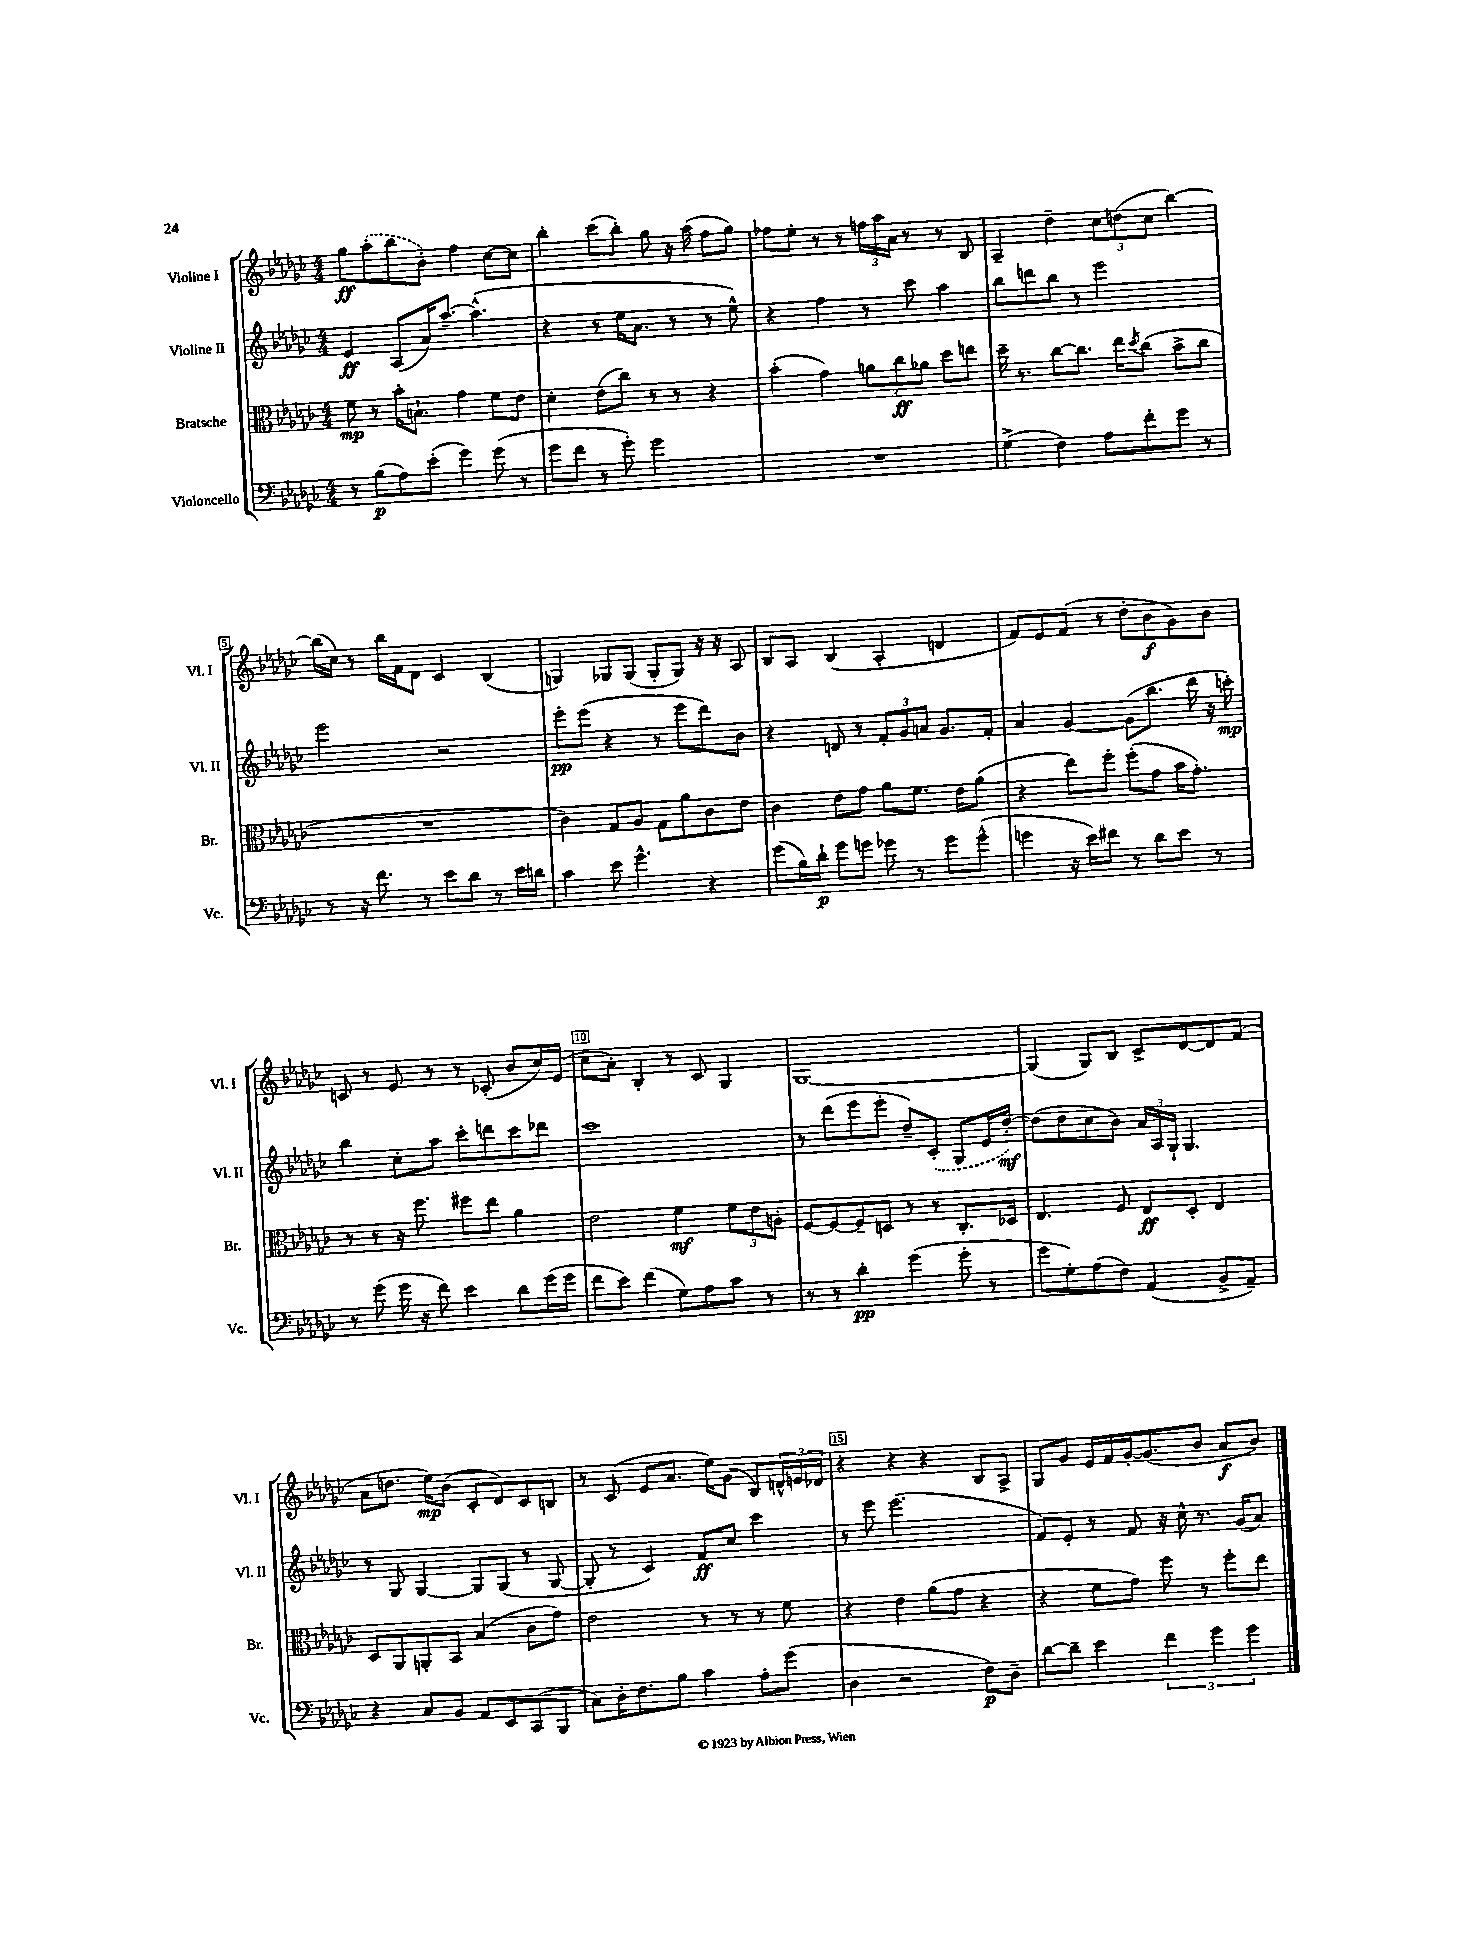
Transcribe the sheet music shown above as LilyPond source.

<<
\new StaffGroup <<
\new Staff = "s0" \with { instrumentName = "Violine I" shortInstrumentName = "Vl. I" } {
    \clef treble \key ges \major \numericTimeSignature \time 4/4
    ges''8\ff \once \slurDashed aes''8-.( bes''8 bes'8-.) f''4 ces''8~ ces''8 |
    bes''4-. ces'''8( bes''8-.) ges''8 r16 aes''16( f''8 ges''8) |
    fes''8 ees''8-. r8 r8 \tuplet 3/2 { f''16 aes''16 aes'16 } r8 r8 bes8 |
    aes4-- des''4-- \tuplet 3/2 { ces''8 d''8( ces''8 } bes''4~) |
    bes''16( ces''16) r8 bes''16 f'16 des'8 ces'4 bes4( |
    g4) ges8 ges8( ges8-. ges8) r16 r16 aes8 |
    bes8 aes8 bes4( aes4-. d'4 |
    f'8) ees'8 f'8( r8 des''8-. bes'8\f ges'8) bes'8 |
    c'8 r8 ees'8 r8 r8 ces'8-.( bes'8 ces''16) ees'16( |
    ces''8 aes'8-.) bes4-. r8 ces'8 ges4 |
    ges1~ |
    ges4( ges8) bes8 ces'8-> des'8~ des'8 f'8( |
    aes'8 d''8. ees''16\mp) bes'8( ces'8-. des'8) ces'8 b8 |
    r8 ces'8( ees'8 aes'8. ees''16) ges'8( bes8) \tuplet 3/2 { d'16-^ e'16 des'16 } |
    r4 r4 r4 bes8 aes8-> |
    ges8 ges'8 ees'16 f'16 ges'16~-. ges'8.( bes'8 aes'8\f bes'8) \bar "|." |
}
\new Staff = "s1" \with { instrumentName = "Violine II" shortInstrumentName = "Vl. II" } {
    \clef treble \key ges \major \numericTimeSignature \time 4/4
    ees'4\ff aes8( aes'16) aes''8.~-- aes''4.-^( |
    r4 r8 ees''16 aes'8. r8 r8 ees''8-^) |
    r4 f''4 r8 ces'''8 aes''4 |
    bes''8 d'''8 bes''8 r8 ees'''2 |
    ees'''2 r2 |
    ees'''8-.\pp ees'''8( r4 r8 ees'''8 des'''8) bes'8 |
    r4 d'8 r8 \tuplet 3/2 { f'8-. ges'8 a'8 } ges'8. f'16-. |
    aes'4 ges'4~ ges'8( bes''8. des'''16 r16 c'''16-.\mp) |
    bes''4 ces''8-. aes''8 ces'''8-. d'''8 ces'''8 des'''8 |
    ces'''1 |
    r8 des'''8( ees'''8 ees'''8-. des''8--) \once \slurDashed ces'8-.( ges8 ees'16 des''16~-.\mf) |
    des''8( des''8 ces''8 bes'8) \tuplet 3/2 { aes'16 aes16 ges16-! } ges4. |
    r8 ges8 ges4~ ges8 ges8( r8 ges8~ |
    ges8-. r8 ces'4) f'8\ff ces''8 ces'''4 |
    r8 ees'''8 ees'''2.( |
    f'8) ees'8-. r8 f'8 r16 ces''16-^ r8. ges'16( aes'8) \bar "|." |
}
\new Staff = "s2" \with { instrumentName = "Bratsche" shortInstrumentName = "Br." } {
    \clef alto \key ges \major \numericTimeSignature \time 4/4
    f'8\mp r8 bes'16-. b8.-! ges'4 f'8 ees'8 |
    des'4-. ees'8( ces''8) r8 r8 r4 |
    bes'4-.( ges'4) \tuplet 3/2 { a'8 ces''8\ff aes'8 } des''8 e''8 |
    des''16-- r8. ces''8~ ces''8. ees''16 \acciaccatura { des''8 } ces''8( bes'8-> ces''8 |
    R1 |
    ces'4) ges8 aes8 ges8 aes'8 ces'8 ees'8 |
    ces'4 ees'8 ges'8 aes'8 f'8. ees'16 aes'8( |
    r4 ees''8) f''8-. f''8-.( ges'8 bes'16 ges'8.-.) |
    r8 r8 r16 f''8. fis''8 ees''8 aes'4 |
    ees'2 f'4\mf \tuplet 3/2 { f'8 ees'8 a8-. } |
    f8~ f8~ f8-- d8 r8 r8 ces8.-. des16 |
    ees4. f8 ees8\ff des8-. ees4 |
    des8 aes,8 a,8-. bes,8 bes4( ces'8 ges'8) |
    ees'2 r8 r8 r8 f'8 |
    r4 ees'4 aes'8( ges'8 r4 |
    r4 f'8 ges'8) f''8 r8 f''8-. ees''8 \bar "|." |
}
\new Staff = "s3" \with { instrumentName = "Violoncello" shortInstrumentName = "Vc." } {
    \clef bass \key ges \major \numericTimeSignature \time 4/4
    r8 bes8\p( aes8) ees'8-.( ges'4) ges'8( r8 |
    ges'8 f'8 r8 ges'8-.) ges'2 |
    R1 |
    ges4->( f4) aes8 f'8-. ges'8 r8 |
    r8 r16 f'8. r8 ees'8 des'8 r8 ees'16 d'16 |
    ces'4 ees'8 ges'4.-^ r4 |
    ges'8( bes16) des'16-!\p ges'8 g'8 ges'8 r8 ges'8 ges'8-^( |
    g'4 r16 ees'16) fis'8 r8 des'8 ees'8 r8 |
    r8 ges'8( ges'16 r16 f'8) ees'4 des'8 ges'16( ges'16 |
    f'8 ees'8) f'4( ges8) aes8 ces'8 r8 |
    r8 r8 des'4-.\pp ges'4( ges'8-. r8 |
    ges'8 ges8-.) aes8( f8) aes,4( bes,8-> aes,8--) |
    r4 ces8 bes,8 aes,8 ees,8 ces,8( bes,,8 |
    ces8) des16-. f8. bes8 ces'4 aes8-. ges'8( |
    des4 r2 f8\p) des8-- |
    des'8~ des'8-- ees'4 \tuplet 3/2 { f'4 ges'4 ges'4 } \bar "|." |
}
>>
>>
\layout { \context { \Score \override BarNumber.break-visibility = ##(#f #t #t) barNumberVisibility = #(every-nth-bar-number-visible 5) \override BarNumber.stencil = #(make-stencil-boxer 0.1 0.3 ly:text-interface::print) } }
